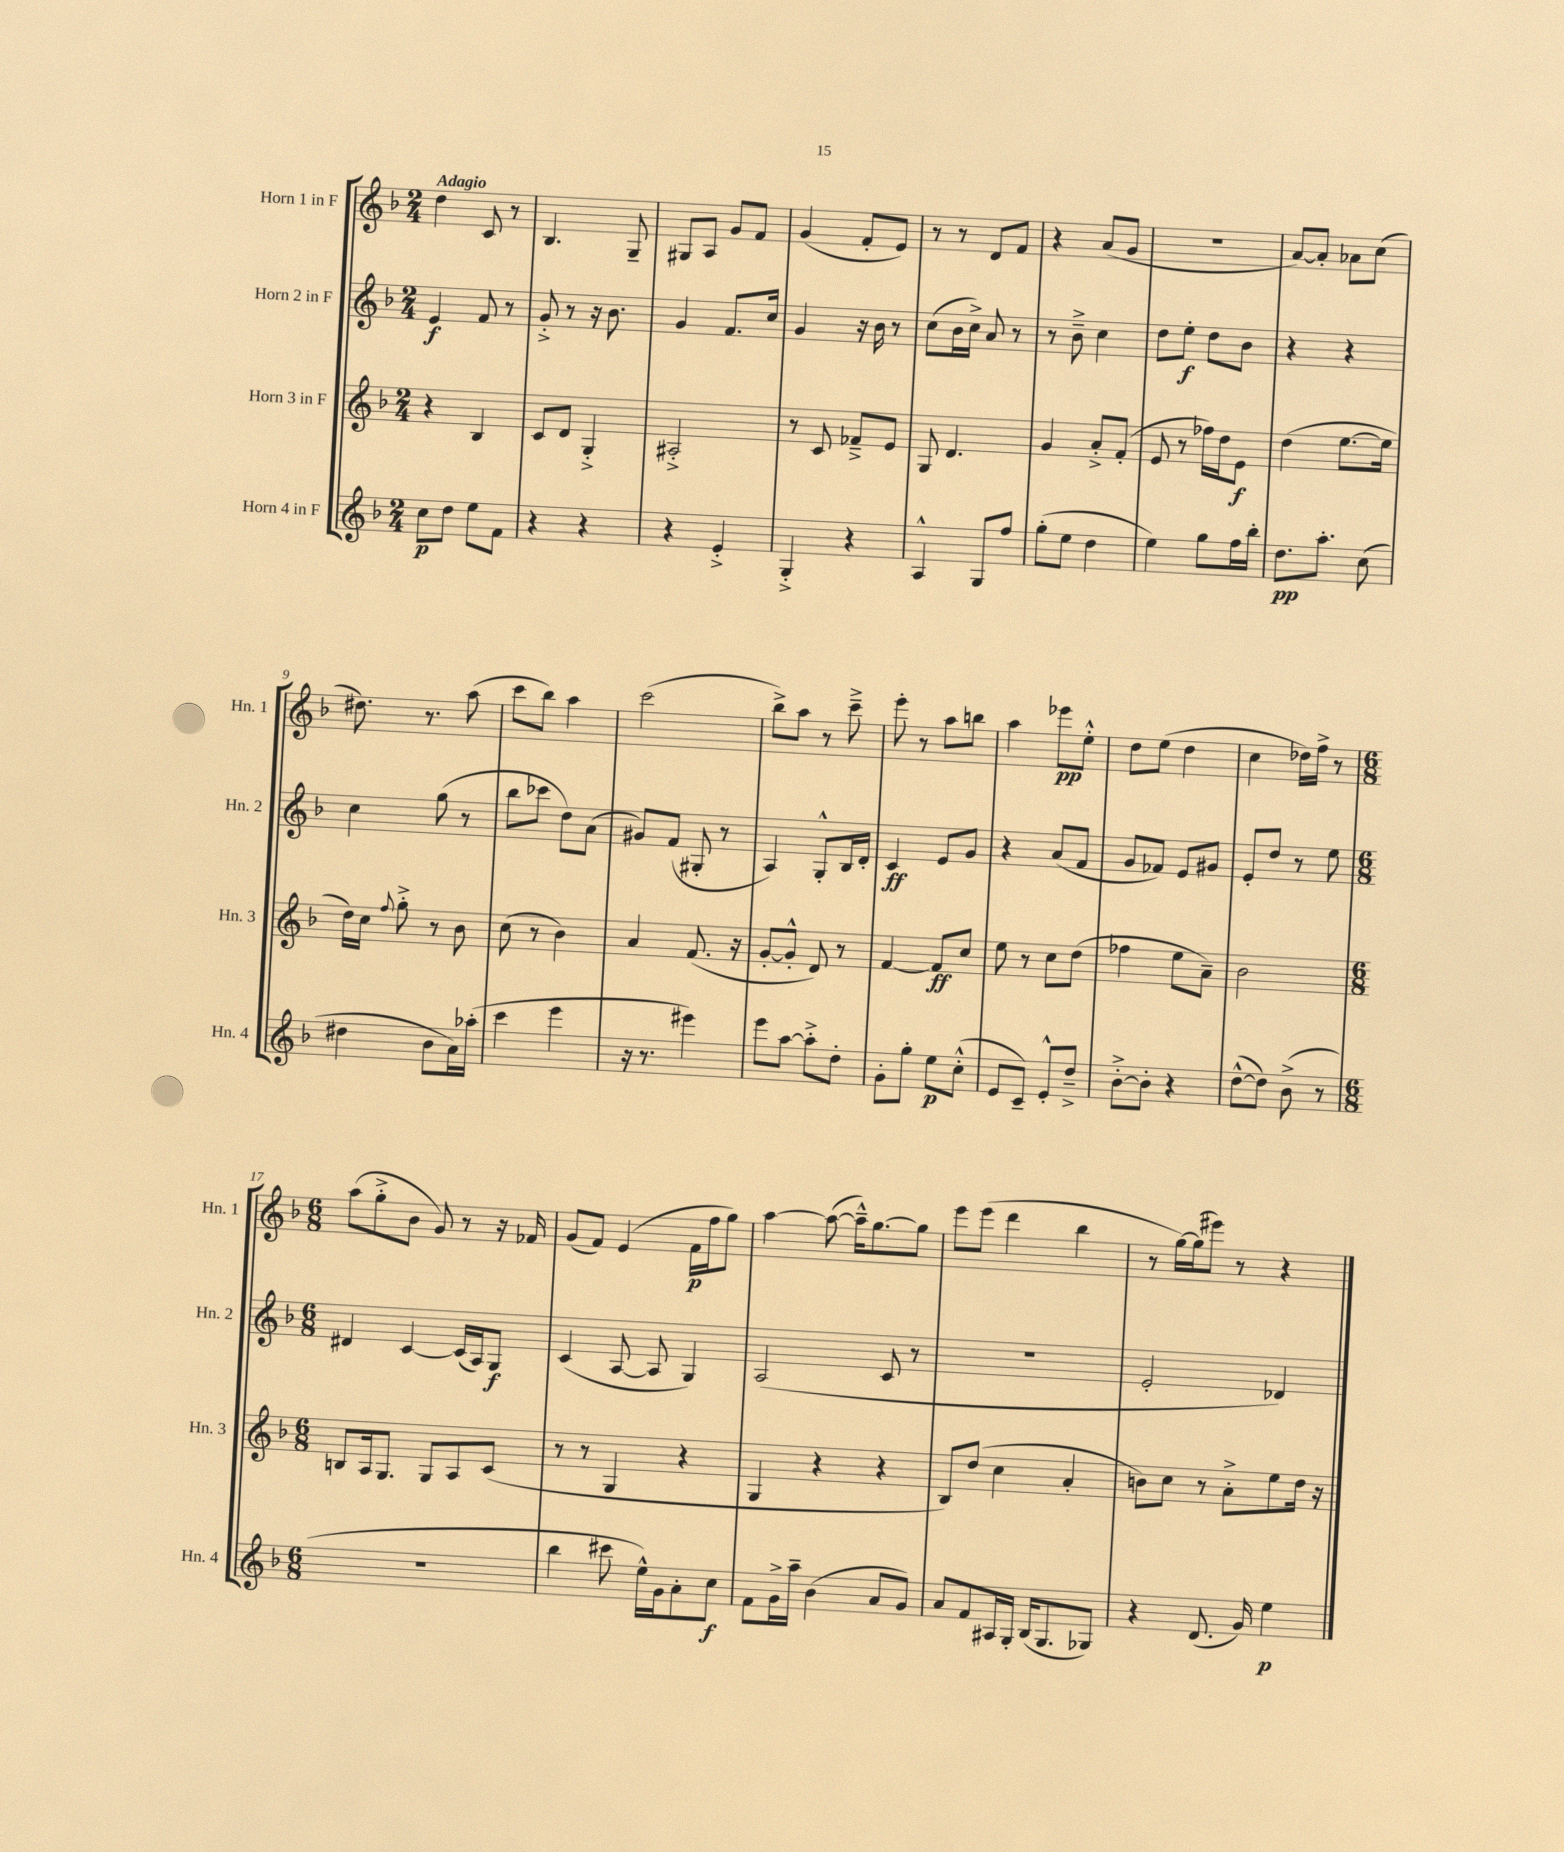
<<
\new StaffGroup <<
\new Staff = "s0" \with { instrumentName = "Horn 1 in F" shortInstrumentName = "Hn. 1" } {
    \clef treble \key f \major \numericTimeSignature \time 2/4 \tempo "Adagio"
    \autoBeamOff d''4 c'8 r8 |
    bes4. g8-- |
    gis8[ a8] g'8[ f'8] |
    g'4( f'8[-. e'8]) |
    r8 r8 d'8[ f'8] |
    r4 a'8[( g'8] |
    r2 |
    a'8[~) a'8]-. aes'8[ c''8]( |
    dis''8.) r8. a''8( |
    c'''8[ bes''8]) a''4 |
    c'''2( |
    bes''8[->) a''8] r8 c'''8---> |
    e'''8-. r8 a''8[ b''8] |
    a''4 ees'''8[\pp e''8]-.-^ |
    d''8[ e''8]( d''4 |
    c''4 des''16[) f''16]-> r8 |
    \numericTimeSignature \time 6/8 a''8[( g''8-.-> bes'8] g'8) r8 r16 fes'16 |
    g'8[( f'8]) e'4( f'16[\p f''16 g''8]) |
    a''4~ a''8~( a''16[---^) g''8.~ g''8] |
    e'''8[ e'''8]( d'''4 bes''4 |
    r8 g''16[~) g''16( eis'''8]) r8 r4 \bar "|." |
}
\new Staff = "s1" \with { instrumentName = "Horn 2 in F" shortInstrumentName = "Hn. 2" } {
    \clef treble \key f \major \numericTimeSignature \time 2/4
    \autoBeamOff e'4\f f'8 r8 |
    g'8-.-> r8 r16 bes'8. |
    g'4 f'8.[ c''16] |
    g'4 r16 bes'16 r8 |
    c''8[( bes'16 c''16]->) a'8 r8 |
    r8 bes'8---> c''4 |
    d''8[ e''8]-.\f d''8[ bes'8] |
    r4 r4 |
    c''4 g''8( r8 |
    bes''8[ ces'''8] d''8[) a'8]( |
    gis'8[) f'8]( gis8-. r8 |
    a4) g8[-.-^ bes16 d'16]-. |
    c'4\ff e'8[ g'8] |
    r4 a'8[( f'8] |
    g'8[ fes'8]) e'8[ gis'8] |
    e'8[-. d''8] r8 e''8 |
    \numericTimeSignature \time 6/8 dis'4 c'4~ c'16[( a16) g8]\f |
    c'4( a8~ a8 g4) |
    a2( c'8 r8 |
    R2. |
    e'2-. des'4) \bar "|." |
}
\new Staff = "s2" \with { instrumentName = "Horn 3 in F" shortInstrumentName = "Hn. 3" } {
    \clef treble \key f \major \numericTimeSignature \time 2/4
    \autoBeamOff r4 bes4 |
    c'8[ d'8] g4-.-> |
    ais2-.-> |
    r8 c'8 fes'8[---> e'8] |
    g8 d'4. |
    g'4 a'8[-.-> f'8]-.( |
    e'8 r8 fes''16[) d''16 e'8]\f |
    d''4( e''8.[~ e''16] |
    d''16[) c''16] \appoggiatura { f''8 } g''8-.-> r8 bes'8 |
    c''8( r8 bes'4) |
    a'4 f'8.( r16 |
    g'8[~-. g'8]-.-^ d'8) r8 |
    f'4~ f'8[\ff c''8] |
    e''8 r8 c''8[ d''8]( |
    fes''4 e''8[ a'8]--) |
    bes'2 |
    \numericTimeSignature \time 6/8 b8[ a16 g8.] g8[ a8 c'8]( |
    r8 r8 g4 r4 |
    g4 r4 r4 |
    bes8[) d''8]( c''4 a'4-. |
    b'8[) c''8] r8 a'8[-.-> e''8 d''16] r16 \bar "|." |
}
\new Staff = "s3" \with { instrumentName = "Horn 4 in F" shortInstrumentName = "Hn. 4" } {
    \clef treble \key f \major \numericTimeSignature \time 2/4
    \autoBeamOff c''8[\p d''8] e''8[ f'8] |
    r4 r4 |
    r4 e'4-.-> |
    g4-.-> r4 |
    a4-^ g8[ f''8] |
    g''8[-.( e''8] d''4 |
    e''4) g''8[ f''16 bes''16]-. |
    d''8.[\pp a''8.]-. c''8( |
    dis''4 bes'8[ a'16) aes''16]-.( |
    c'''4 e'''4 |
    r16 r8. eis'''4) |
    e'''8[ a''8]~ a''8[-.-> d''8]-. |
    g'8[-. g''8]-. e''8[\p c''8]-.-^( |
    e'8[ c'8]--) e'8[-.-^ d''8]---> |
    bes'8[~-.-> bes'8]-. r4 |
    d''8[~-^( d''8]) bes'8->( r8 |
    \numericTimeSignature \time 6/8 R2. |
    bes''4 cis'''8 e''16[-^) g'16 a'8-. c''8]\f |
    f'8[ g'16-> a''16]-- bes'4( a'8[ g'8]) |
    a'8[ f'8 ais16 g16]-. bes16[( g8. ges8]) |
    r4 d'8.( g'16) e''4\p \bar "|." |
}
>>
>>
